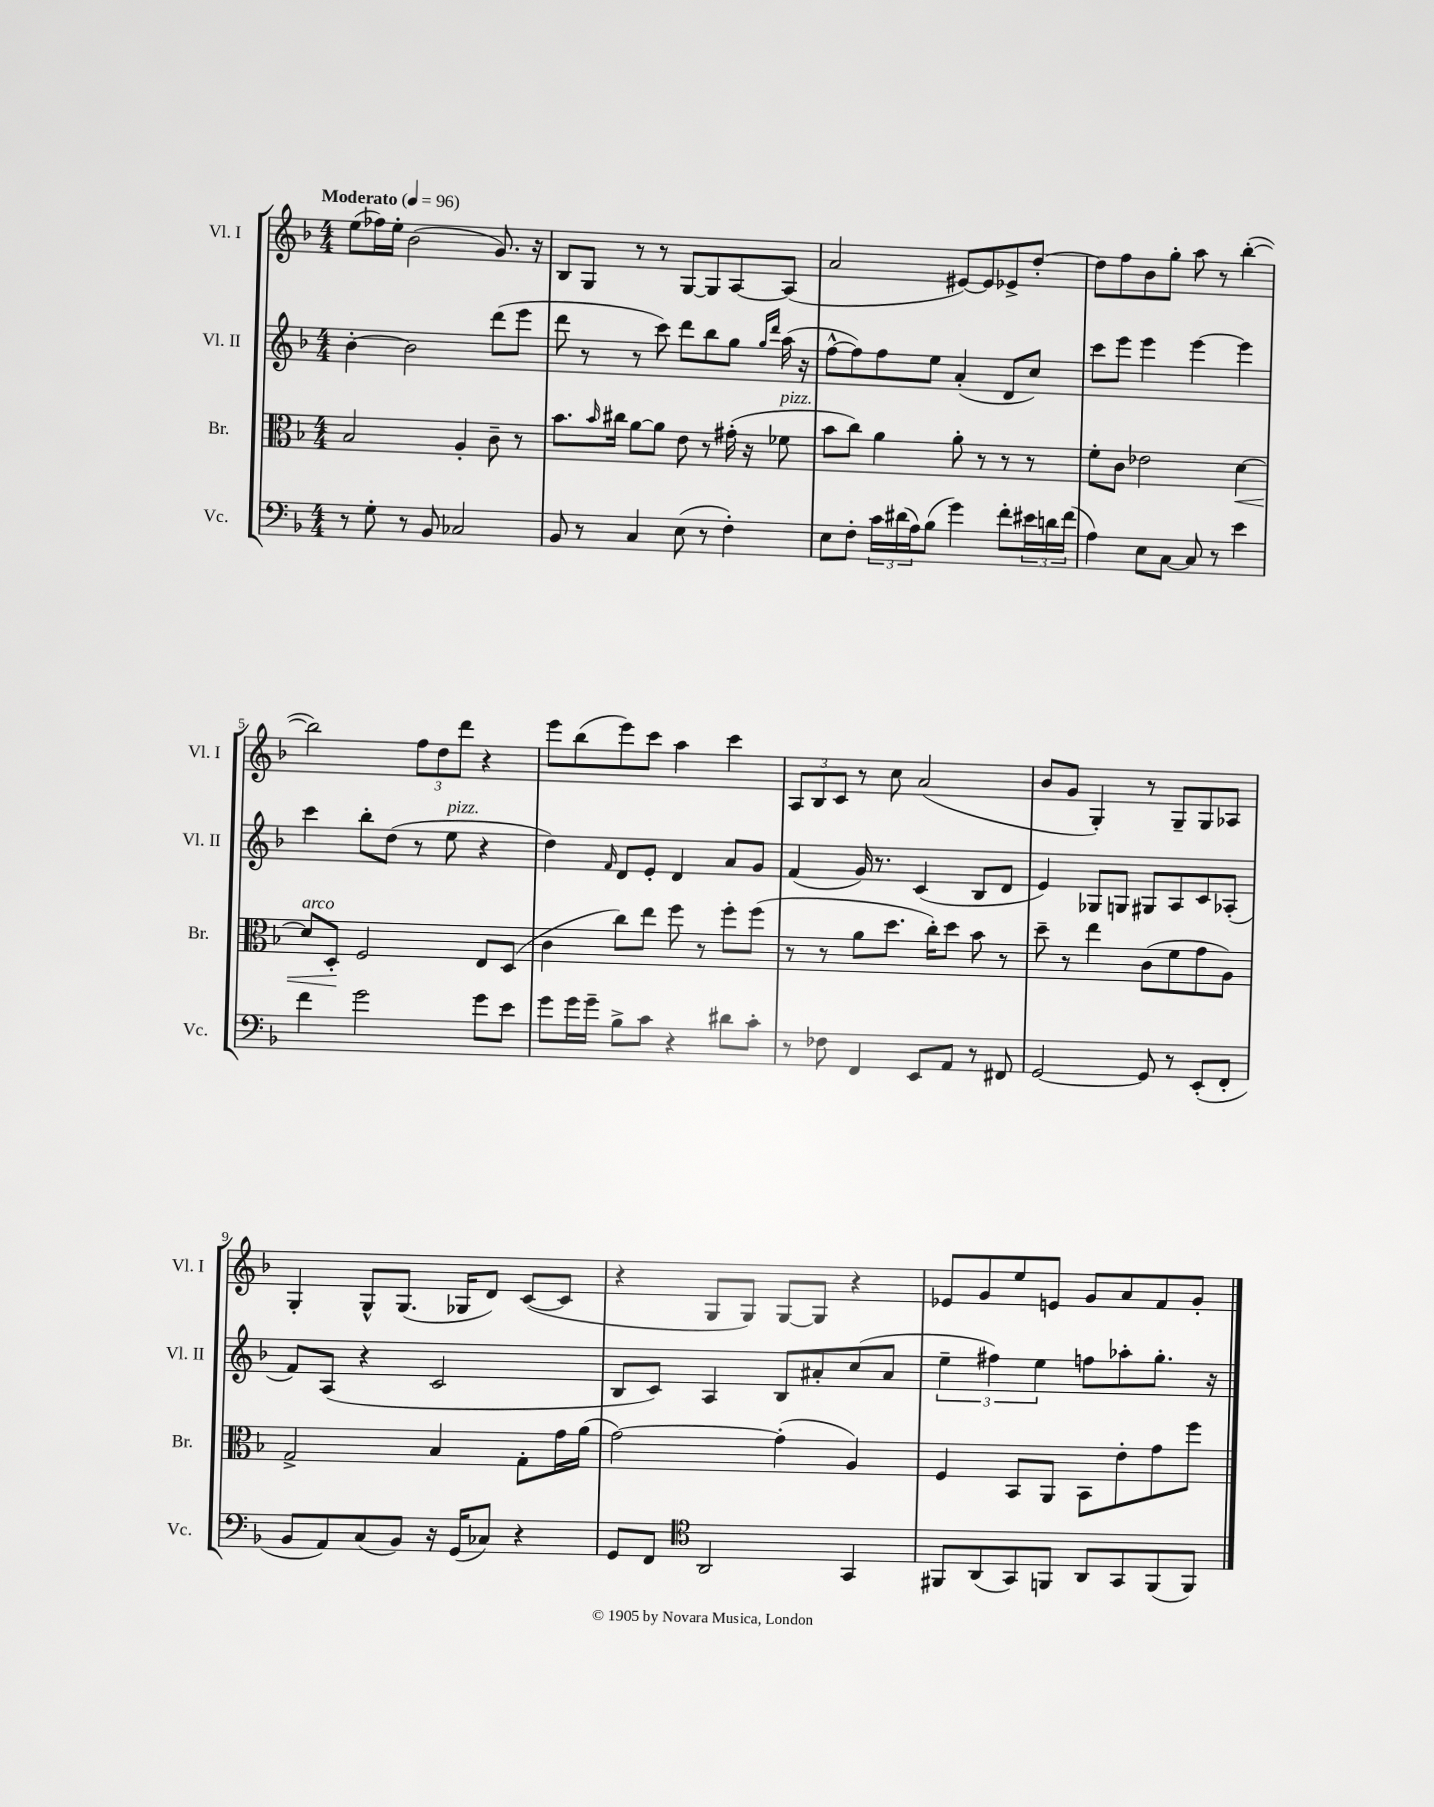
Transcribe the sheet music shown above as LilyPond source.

<<
\new StaffGroup <<
\new Staff = "s0" \with { instrumentName = "Vl. I" shortInstrumentName = "Vl. I" } {
    \clef treble \key f \major \numericTimeSignature \time 4/4 \tempo "Moderato" 4 = 96
    e''8( fes''16) e''16-. bes'2( g'8.) r16 |
    bes8 g8 r8 r8 g8~ g8 a8~ a8( |
    a'2 eis'8~) eis'8 ees'8-> d''8~-. |
    d''8 f''8 bes'8 g''8-. a''8 r8 bes''4~-.( |
    bes''2) \tuplet 3/2 { f''8 d''8 d'''8 } r4 |
    e'''8 bes''8( e'''8) c'''8 a''4 c'''4 |
    \tuplet 3/2 { a8 bes8 c'8 } r8 c''8 a'2( |
    bes'8 g'8 g4-.) r8 g8-- g8 aes8 |
    g4-. g8-^ g8.( ges16 d'8) c'8~( c'8 |
    r4 g8 g8) g8~ g8 r4 |
    ees'8 g'8 e''8 e'8 g'8 a'8 f'8 g'8-. \bar "|." |
}
\new Staff = "s1" \with { instrumentName = "Vl. II" shortInstrumentName = "Vl. II" } {
    \clef treble \key f \major \numericTimeSignature \time 4/4
    bes'4~-. bes'2 d'''8( e'''8 |
    d'''8 r8 r8 c'''8) d'''8 bes''8 g''8 \grace { g''16 d'''16 } a''16( r16 |
    f''8~-^ f''8) f''8 e''8 a'4-.( d'8 c''8) |
    c'''8 e'''8 e'''4 e'''4~ e'''4 |
    c'''4 bes''8-. d''8( r8 e''8^\markup { \italic "pizz." } r4 |
    d''4) \grace { f'16 } d'8 e'8-. d'4 a'8 g'8 |
    f'4( g'16) r8. c'4( bes8 d'8 |
    e'4) ges8 g8 gis8 a8 c'8 aes8-.( |
    f'8) a8( r4 c'2 |
    bes8 c'8) a4 bes8 ais'8-. c''8( ais'8 |
    \tuplet 3/2 { e''4-- fis''4) e''4 } f''8 aes''8-. g''8.-. r16 \bar "|." |
}
\new Staff = "s2" \with { instrumentName = "Br." shortInstrumentName = "Br." } {
    \clef alto \key f \major \numericTimeSignature \time 4/4
    bes2 a4-. c'8-- r8 |
    bes'8. \grace { bes'16 } cis''16 a'8~ a'8 e'8 r8 gis'16-.( r16 fes'8^\markup { \italic "pizz." } |
    bes'8 c''8) a'4 a'8-. r8 r8 r8 |
    f'8-. c'8 ees'2 d'4~\< |
    d'8^\markup { \italic "arco" } d8-.\! f2 e8 d8( |
    c'4 c''8) e''8 f''8 r8 f''8-. f''8( |
    r8 r8 a'8 d''8. c''16-.) d''8 bes'8 r8 |
    d''8-- r8 e''4 c'8( f'8 g'8 a8) |
    g2-> bes4 g8-. g'16 a'16( |
    g'2~) g'4-.( a4) |
    f4 bes,8 a,8 bes,8 e'8-. g'8 f''8 \bar "|." |
}
\new Staff = "s3" \with { instrumentName = "Vc." shortInstrumentName = "Vc." } {
    \clef bass \key f \major \numericTimeSignature \time 4/4
    r8 g8-. r8 bes,8 ces2 |
    bes,8 r8 c4 e8( r8 f4-.) |
    e8 f8-. \tuplet 3/2 { c'16 dis'16( a16) } bes8( g'4) f'8-. \tuplet 3/2 { eis'16 d'16 f'16( } |
    a4) e8 c8~ c8 r8 e'4 |
    f'4 g'2 g'8 e'8 |
    g'8 g'16 g'16-- bes8-> c'8 r4 dis'8 c'8-. |
    r8 fes8 f,4 e,8 a,8 r8 fis,8 |
    g,2~ g,8 r8 e,8-.( f,8-. |
    bes,8 a,8) c8( bes,8) r16 g,16( ces8) r4 |
    g,8 f,8 \clef tenor a,2 g,4 |
    fis,8 a,8( g,8) f,8 a,8 g,8 f,8( f,8) \bar "|." |
}
>>
>>
